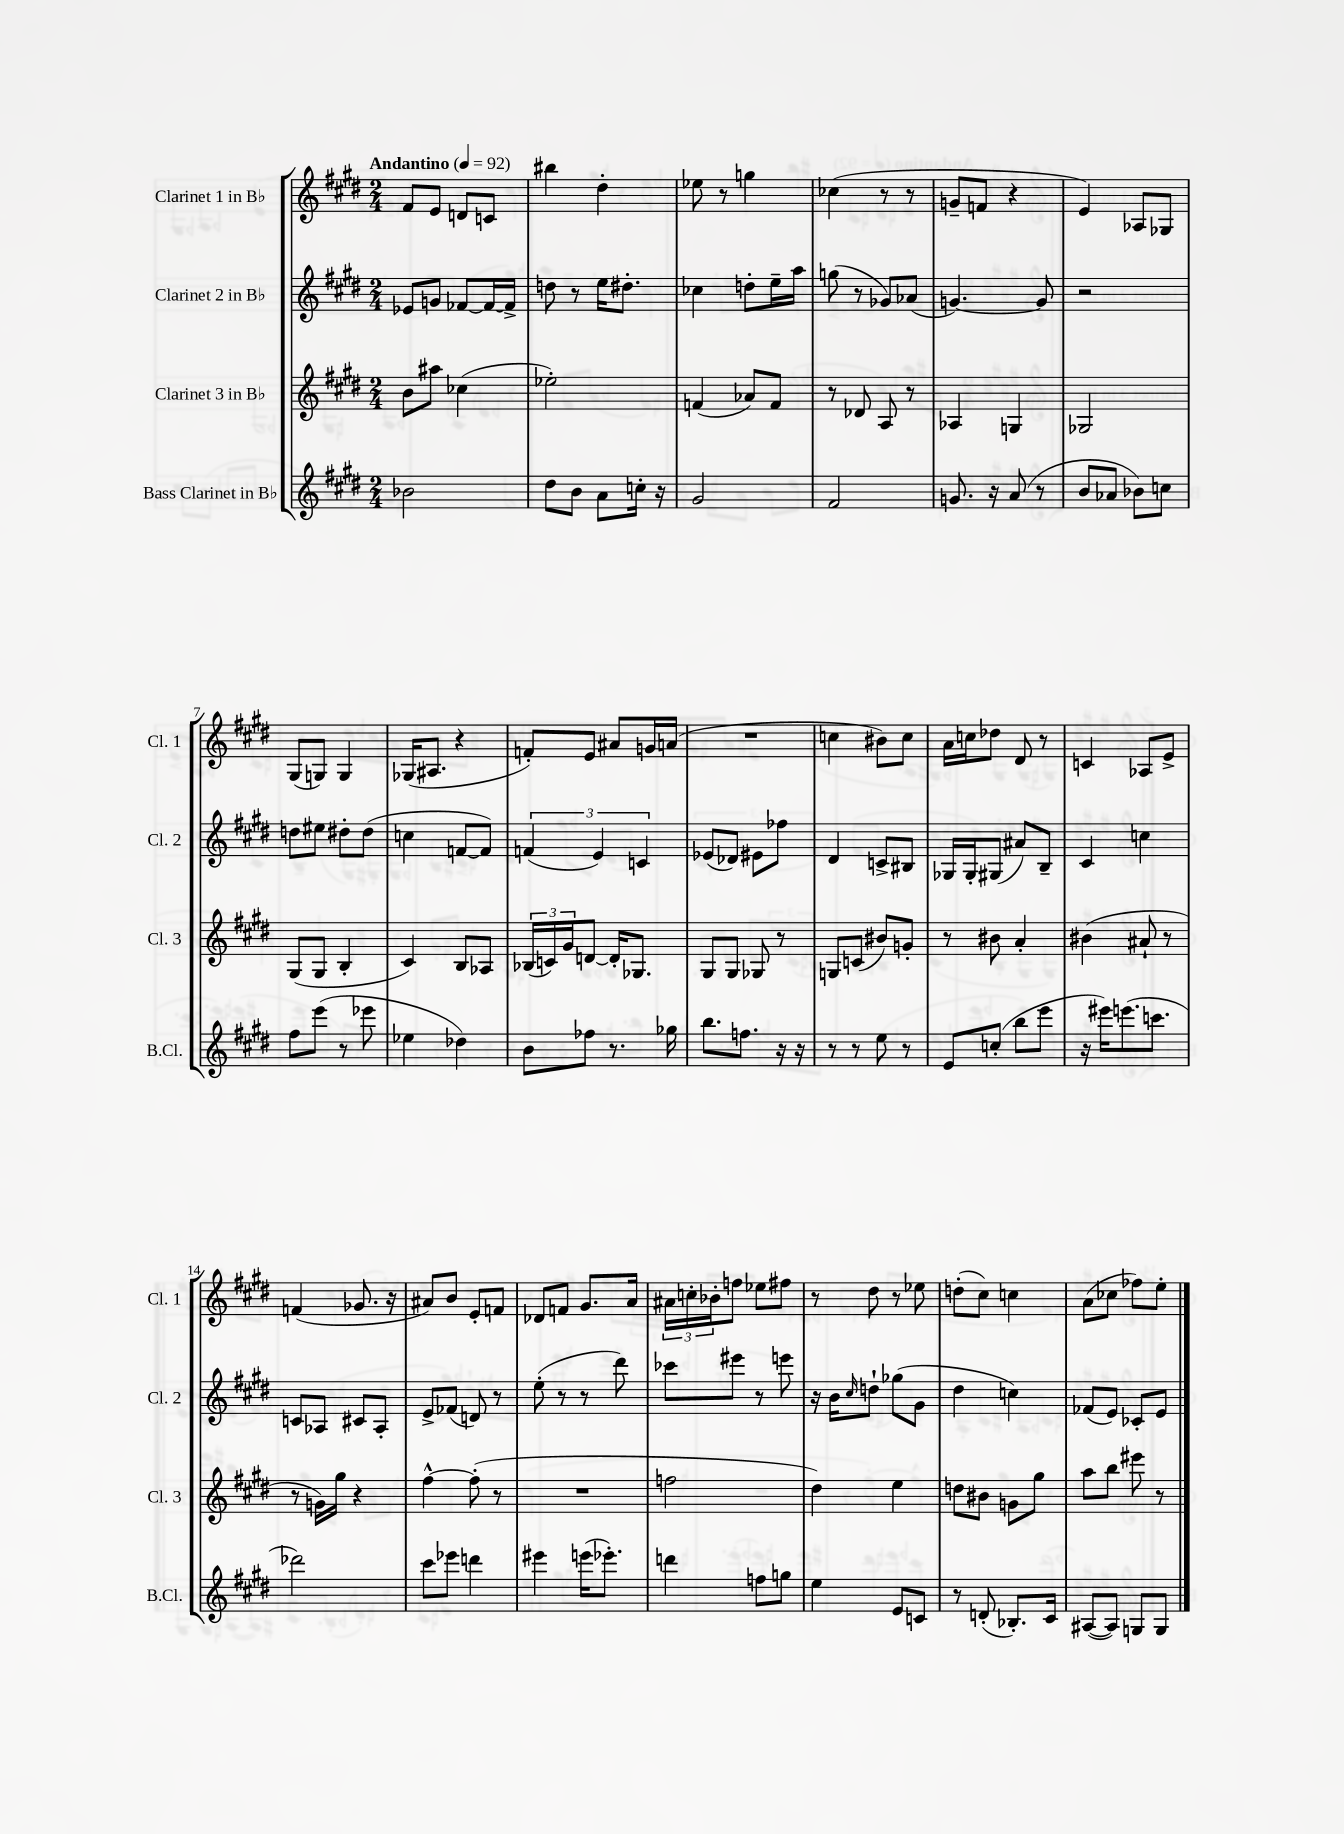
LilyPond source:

<<
\new StaffGroup <<
\new Staff = "s0" \with { instrumentName = "Clarinet 1 in Bb" shortInstrumentName = "Cl. 1" } {
    \clef treble \key e \major \numericTimeSignature \time 2/4 \tempo "Andantino" 4 = 92
    fis'8 e'8 d'8 c'8 |
    bis''4 dis''4-. |
    ees''8 r8 g''4 |
    ces''4( r8 r8 |
    g'8-- f'8 r4 |
    e'4) aes8 ges8 |
    gis8( g8) g4 |
    ges16( ais8. r4 |
    f'8-.) e'8 ais'8 g'16 a'16( |
    R2 |
    c''4 bis'8) c''8 |
    a'16 c''16 des''8 dis'8 r8 |
    c'4 aes8 e'8-> |
    f'4( ges'8. r16 |
    ais'8) b'8 e'8-. f'8 |
    des'8 f'8 gis'8. a'16 |
    \tuplet 3/2 { ais'16 c''16-. bes'16-. } f''8 ees''8 fis''8 |
    r8 dis''8 r8 ees''8 |
    d''8-.( cis''8) c''4 |
    a'8( ces''8 fes''8) e''8-. \bar "|." |
}
\new Staff = "s1" \with { instrumentName = "Clarinet 2 in Bb" shortInstrumentName = "Cl. 2" } {
    \clef treble \key e \major \numericTimeSignature \time 2/4
    ees'8 g'8 fes'8~ fes'16~ fes'16-> |
    d''8 r8 e''16 dis''8.-. |
    ces''4 d''8-. e''16-- a''16 |
    g''8( r8 ges'8) aes'8( |
    g'4.~) g'8 |
    r2 |
    d''8 eis''8 dis''8-. dis''8( |
    c''4 f'8~ f'8) |
    \tuplet 3/2 { f'4( e'4) c'4 } |
    ees'8( des'8) eis'8 fes''8 |
    dis'4 c'8-> bis8 |
    ges16 ges16-. gis8( ais'8) b8-- |
    cis'4 c''4 |
    c'8 aes8 cis'8 aes8-. |
    e'8-> fes'8( d'8) r8 |
    e''8-.( r8 r8 dis'''8) |
    ces'''8 eis'''8 r8 e'''8 |
    r16 b'16 \grace { cis''16 } d''8-! ges''8( gis'8 |
    dis''4 c''4) |
    fes'8( e'8) ces'8-. e'8 \bar "|." |
}
\new Staff = "s2" \with { instrumentName = "Clarinet 3 in Bb" shortInstrumentName = "Cl. 3" } {
    \clef treble \key e \major \numericTimeSignature \time 2/4
    b'8 ais''8 ces''4( |
    ees''2-.) |
    f'4( aes'8) f'8 |
    r8 des'8 a8 r8 |
    aes4 g4 |
    ges2 |
    gis8( gis8 b4-. |
    cis'4) b8 aes8 |
    \tuplet 3/2 { bes16( c'16) gis'16 } d'8~ d'16-. ges8. |
    gis8 gis8 ges8 r8 |
    g8 c'8( bis'8) g'8-. |
    r8 bis'8 a'4-. |
    bis'4( ais'8-! r8 |
    r8 g'16) gis''16 r4 |
    fis''4~-^ fis''8-.( r8 |
    R2 |
    f''2 |
    dis''4) e''4 |
    d''8 bis'8 g'8 gis''8 |
    a''8 b''8 eis'''8 r8 \bar "|." |
}
\new Staff = "s3" \with { instrumentName = "Bass Clarinet in Bb" shortInstrumentName = "B.Cl." } {
    \clef treble \key e \major \numericTimeSignature \time 2/4
    bes'2 |
    dis''8 b'8 a'8 c''16-. r16 |
    gis'2 |
    fis'2 |
    g'8. r16 a'8( r8 |
    b'8 aes'8 bes'8) c''8 |
    fis''8 e'''8( r8 ees'''8 |
    ees''4 des''4) |
    b'8 fes''8 r8. ges''16 |
    b''8. f''8. r16 r16 |
    r8 r8 e''8 r8 |
    e'8 c''8-.( b''8 e'''8 |
    r16 eis'''16) e'''8.( c'''8. |
    des'''2) |
    cis'''8 ees'''8 d'''4 |
    eis'''4 e'''16( ees'''8.-.) |
    d'''4 f''8 g''8 |
    e''4 e'8 c'8 |
    r8 d'8-.( bes8.-.) cis'16 |
    ais8~( ais8) g8 g8 \bar "|." |
}
>>
>>
